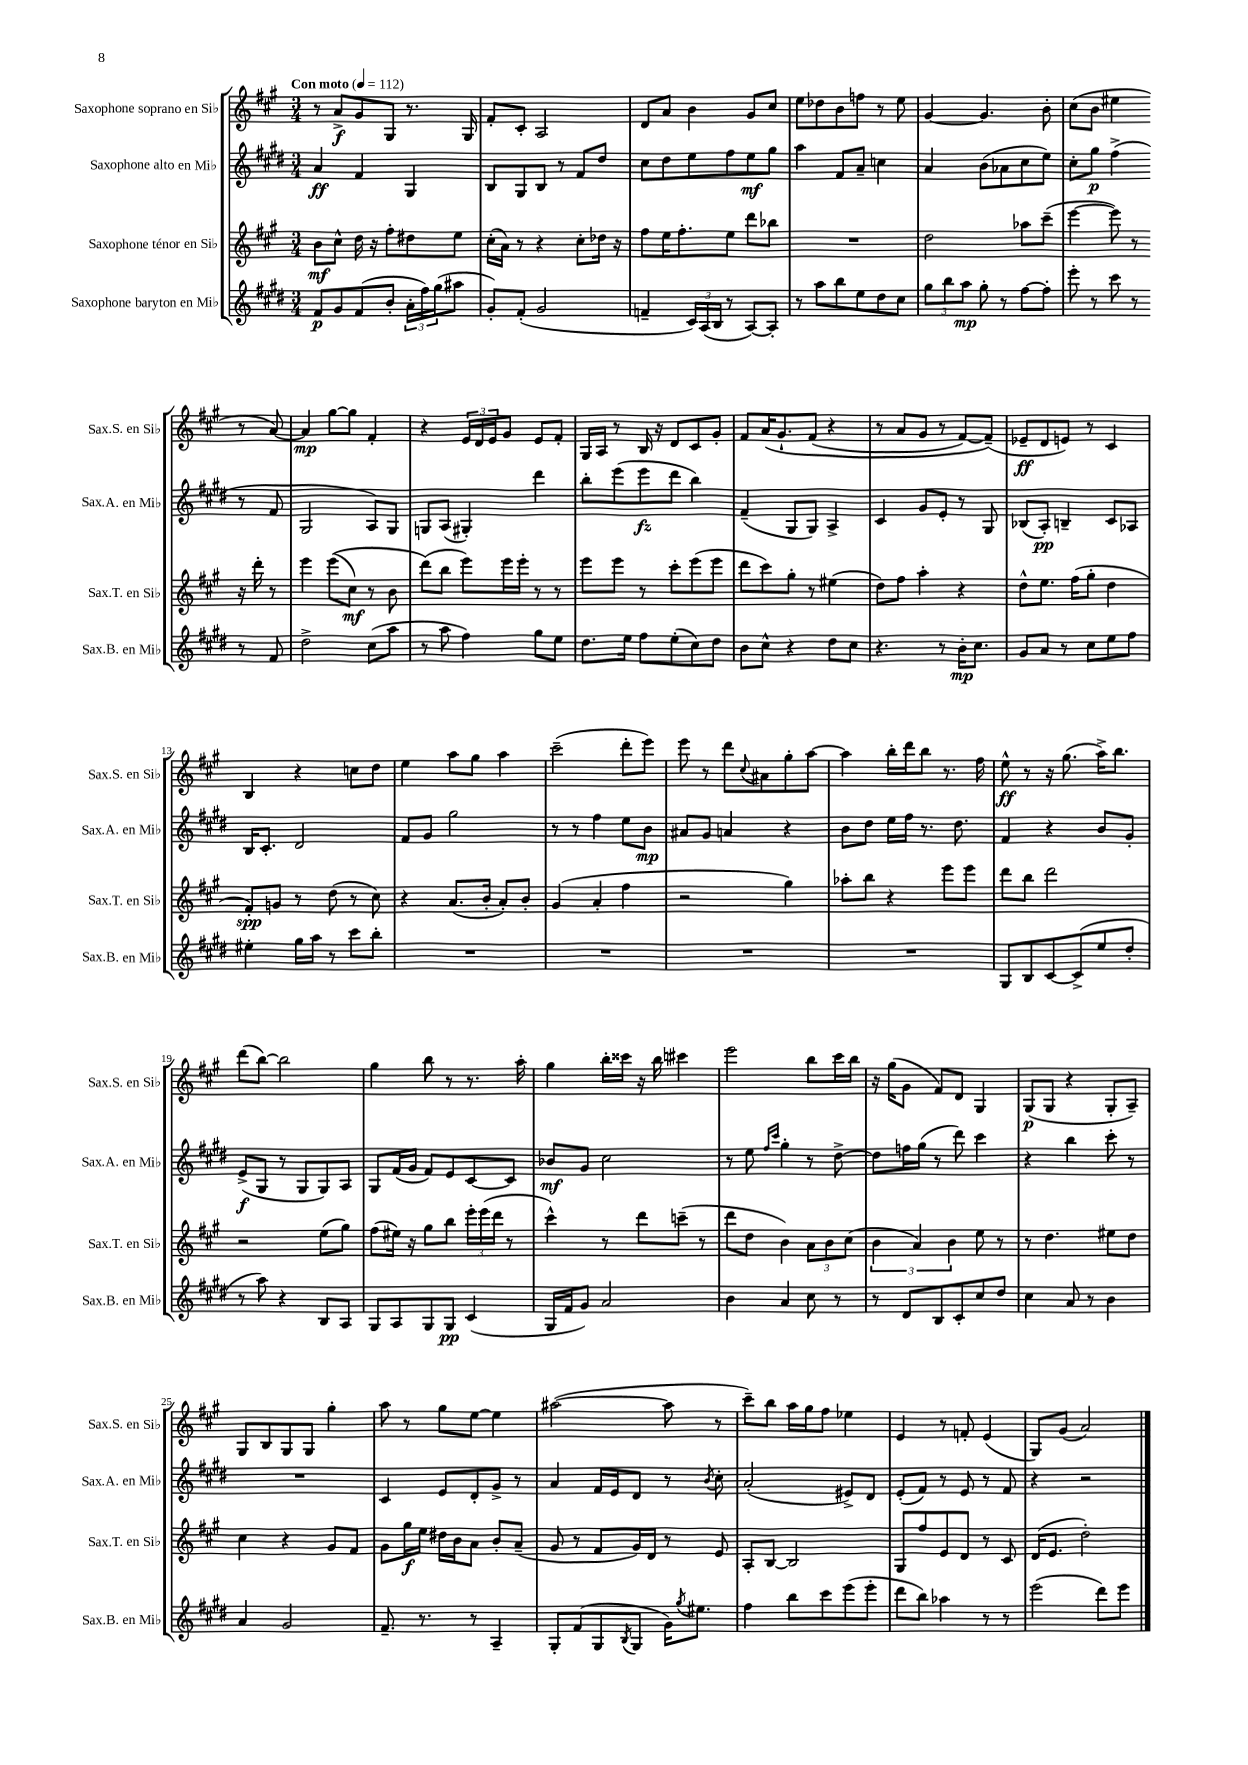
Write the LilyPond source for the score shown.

<<
\new StaffGroup <<
\new Staff = "s0" \with { instrumentName = "Saxophone soprano en Sib" shortInstrumentName = "Sax.S. en Sib" } {
    \clef treble \key a \major \numericTimeSignature \time 3/4 \tempo "Con moto" 4 = 112
    r8 a'8->\f gis'8 gis8 r8. gis16 |
    fis'8-. cis'8-. a2 |
    d'8 a'8 b'4 gis'8 cis''8 |
    e''8 des''8 b'8 f''8 r8 e''8 |
    gis'4~ gis'4. b'8-. |
    cis''8( b'8 eis''4 r8 a'8~) |
    a'4\mp gis''8~ gis''8 fis'4-. |
    r4 \tuplet 3/2 { e'16 d'16 e'16 } gis'8 e'8 fis'8-. |
    gis16 a16 r8 b16 r16 d'8 cis'8 gis'8-. |
    fis'8 a'16\( gis'8.-! fis'8( r4 |
    r8 a'8 gis'8 r8 fis'8~) fis'8--(\) |
    ees'8--\ff d'8 e'8) r8 cis'4 |
    b4 r4 c''8 d''8 |
    e''4 a''8 gis''8 a''4 |
    cis'''2--( d'''8-. e'''8) |
    e'''8 r8 d'''8 \appoggiatura { cis''8 } ais'8 gis''8-. a''8~ |
    a''4 b''16-. d'''16 b''8 r8. fis''16 |
    e''8-^\ff r8 r16 gis''8.( a''16->) b''8. |
    d'''8( b''8~) b''2 |
    gis''4 b''8 r8 r8. a''16-. |
    gis''4 b''16-. cisis'''16 r16 b''16 cis'''4 |
    e'''2 b''8 cis'''16 b''16 |
    r16 gis''16( gis'8 fis'8) d'8 gis4 |
    gis8\p( gis8 r4 gis8-. a8--) |
    gis8 b8 gis8 gis8 gis''4-. |
    a''8 r8 gis''8 e''8~ e''4 |
    ais''2~( ais''8 r8 |
    cis'''8--) b''8 a''16 gis''16 fis''8 ees''4 |
    e'4 r8 f'8-. e'4( |
    gis8) gis'8( a'2) \bar "|." |
}
\new Staff = "s1" \with { instrumentName = "Saxophone alto en Mib" shortInstrumentName = "Sax.A. en Mib" } {
    \clef treble \key e \major \numericTimeSignature \time 3/4
    a'4\ff fis'4 gis4 |
    b8 gis8 b8 r8 fis'8 dis''8 |
    cis''8 dis''8 e''8 fis''8 e''8\mf gis''8 |
    a''4 fis'8 a'8-- c''4 |
    a'4 b'8( aes'8 cis''8 e''8) |
    cis''8-. gis''8\p fis''4->( r8 fis'8 |
    gis2 a8) gis8 |
    g8 a8( gis4-.) dis'''4 |
    b''8-. e'''8( e'''8\fz dis'''8 b''4) |
    fis'4--( gis8 gis8) a4-> |
    cis'4 gis'8 e'8-. r8 gis8 |
    bes8( a8-.\pp) b4-- cis'8 aes8 |
    b16 cis'8.-. dis'2 |
    fis'8 gis'8 gis''2 |
    r8 r8 fis''4 e''8 b'8\mp |
    ais'8 gis'8 a'4 r4 |
    b'8 dis''8 e''16 fis''16 r8. dis''8. |
    fis'4 r4 b'8 gis'8-. |
    e'8->\f( gis8 r8 gis8 gis8) a8 |
    gis8 fis'16( gis'16 fis'8) e'8 cis'8~ cis'8 |
    bes'8\mf gis'8 cis''2 |
    r8 e''8 \grace { fis''16 cis'''16 } gis''4-. r8 dis''8~-> |
    dis''8 f''16 gis''16( r8 dis'''8) cis'''4 |
    r4 b''4 cis'''8-. r8 |
    R2. |
    cis'4 e'8 dis'8-. gis'8-> r8 |
    a'4 fis'16 e'16 dis'8 r8 \acciaccatura { b'8 } cis''8-. |
    a'2-.( eis'8->) dis'8 |
    e'8-.( fis'8) r8 e'8 r8 fis'8 |
    r4 r2 \bar "|." |
}
\new Staff = "s2" \with { instrumentName = "Saxophone ténor en Sib" shortInstrumentName = "Sax.T. en Sib" } {
    \clef treble \key a \major \numericTimeSignature \time 3/4
    b'8\mf cis''8-^ d''16 r16 fis''8-. dis''8 e''8 |
    cis''16-.( a'16) r8 r4 cis''8-. des''16 r16 |
    fis''8 e''16 fis''8.-. e''8 d'''8 bes''8 |
    R2. |
    d''2 aes''8 cis'''8--( |
    e'''4~ e'''8) r8 r16 d'''16-. r8 |
    e'''4 e'''8(\( cis''8\mf) r8 b'8 |
    d'''8(\) b''8 e'''8) e'''16 e'''16-. r8 r8 |
    e'''8 e'''8 r8 cis'''8-. e'''8( e'''8 |
    d'''8 cis'''8) gis''8-. r8 eis''4( |
    d''8) fis''8 a''4-. r4 |
    d''8-^ e''8. fis''16( gis''8-. d''4 |
    fis'8-.\spp) g'8 r8 d''8( r8 cis''8) |
    r4 a'8.( b'16-. a'8-.) b'8-. |
    gis'4( a'4-. fis''4 |
    r2 gis''4) |
    aes''8-. b''8 r4 e'''8 e'''8 |
    d'''8 b''8 d'''2 |
    r2 e''8( gis''8) |
    fis''8( eis''16) r16 gis''8 b''8 \tuplet 3/2 { e'''16-. e'''16( d'''16 } r8 |
    cis'''4-^) r8 d'''8 c'''8--( r8 |
    d'''8 d''8 b'4) \tuplet 3/2 { a'8 b'8 cis''8( } |
    \tuplet 3/2 { b'4 a'4) b'4 } e''8 r8 |
    r8 d''4. eis''8 d''8 |
    cis''4 r4 gis'8 fis'8 |
    gis'8 gis''16\f e''16 dis''16 b'16 a'8 b'8-. a'8--( |
    gis'8 r8 fis'8 gis'16) d'16 r8 e'8 |
    a8-. b8~ b2 |
    gis8 fis''8 e'8 d'8 r8 cis'8 |
    d'16( e'8. d''2-.) \bar "|." |
}
\new Staff = "s3" \with { instrumentName = "Saxophone baryton en Mib" shortInstrumentName = "Sax.B. en Mib" } {
    \clef treble \key e \major \numericTimeSignature \time 3/4
    fis'8\p gis'8 fis'8( b'8-. \tuplet 3/2 { a'16-. fis''16) gis''16( } ais''8 |
    gis'8-.) fis'8-.( gis'2 |
    f'4-- \tuplet 3/2 { cis'16) a16( b16 } r8 a8~) a8-. |
    r8 a''8 b''8 e''8 dis''8 cis''8 |
    \tuplet 3/2 { gis''8 b''8 a''8\mp } gis''8-. r8 fis''8~ fis''8-. |
    e'''8-. r8 cis'''8 r8 r8 fis'8 |
    dis''2-> cis''8( a''8 |
    r8 a''8 fis''4) gis''8 e''8 |
    dis''8. e''16 fis''8 e''8-.( cis''8) dis''8 |
    b'8 cis''8-^ r4 dis''8 cis''8 |
    r4. r8 b'16-.\mp cis''8. |
    gis'8 a'8 r8 cis''8 e''8 fis''8 |
    eis''4-. gis''16 a''16 r8 cis'''8 b''8-. |
    R2. |
    R2. |
    R2. |
    R2. |
    gis8 b8 cis'8~ cis'8->( e''8 dis''8-. |
    r8 a''8) r4 b8 a8 |
    gis8 a8 gis8 gis8\pp cis'4( |
    gis16 fis'16 gis'8) a'2 |
    b'4 a'4 cis''8 r8 |
    r8 dis'8 b8 cis'8-. cis''8 dis''8 |
    cis''4 a'8 r8 b'4 |
    a'4 gis'2 |
    fis'8.-- r8. r8 a4-- |
    gis8-. fis'8( gis8 \acciaccatura { b8 } gis8 gis'16) \acciaccatura { gis''8 } eis''8. |
    fis''4 b''8 cis'''8 e'''8( e'''8-. |
    dis'''8 b''8) aes''4 r8 r8 |
    e'''2( dis'''8) e'''8 \bar "|." |
}
>>
>>
